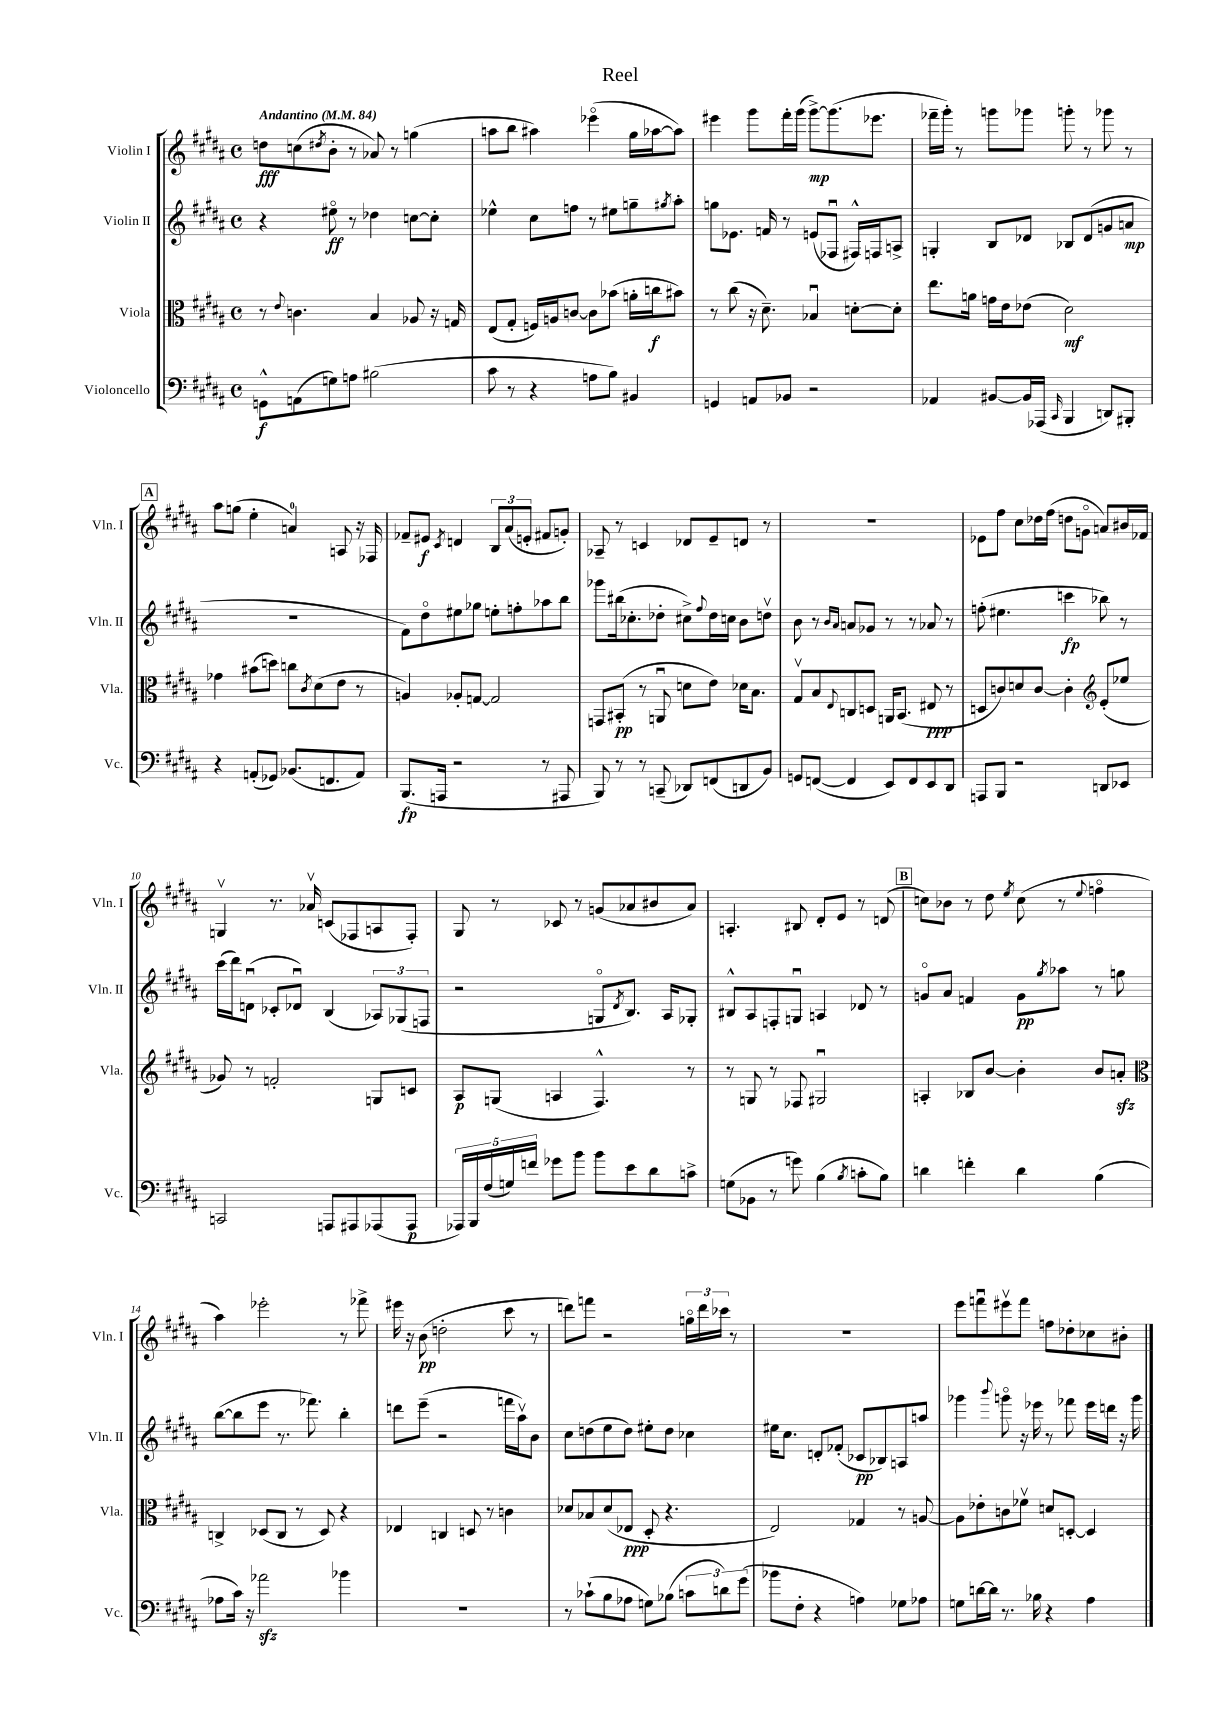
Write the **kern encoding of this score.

**kern	**dynam	**kern	**dynam	**kern	**dynam	**kern	**dynam
*part4	*part4	*part3	*part3	*part2	*part2	*part1	*part1
*staff4	*staff4	*staff3	*staff3	*staff2	*staff2	*staff1	*staff1
*I"Violoncello	*	*I"Viola	*	*I"Violin II	*	*I"Violin I	*
*I'Vc.	*	*I'Vla.	*	*I'Vln. II	*	*I'Vln. I	*
*clefF4	*	*clefC3	*	*clefG2	*	*clefG2	*
*k[f#c#g#d#a#]	*	*k[f#c#g#d#a#]	*	*k[f#c#g#d#a#]	*	*k[f#c#g#d#a#]	*
*M4/4	*	*M4/4	*	*M4/4	*	*M4/4	*
*met(c)	*	*met(c)	*	*met(c)	*	*met(c)	*
*MM84	*	*MM84	*	*MM84	*	*MM84	*
=1	=1	=1	=1	=1	=1	=1	=1
!	!	!	!	!	!	!LO:TX:a:B:t=Andantino	!
8GGn^^\L	f	8r	.	4r	.	8ddn\L	fff
.	.	8qqe/	.	.	.	.	.
(8AAn\	.	4.cn\	.	.	.	(8ccn\	.
.	.	.	.	.	.	8qdd#X/	.
8Gn\)	.	.	.	8ee#X\	ff	8b'\J	.
8An\J	.	.	.	8r	.	8r	.
(2B#X\	.	4B/	.	4dd-X\	.	8a-X/)	.
.	.	.	.	.	.	8r	.
.	.	8A-X/	.	[8ccn\L	.	(4ggn\	.
.	.	16r	.	8cc'\J]	.	.	.
.	.	16Gn/	.	.	.	.	.
=2	=2	=2	=2	=2	=2	=2	=2
8c#\	.	(8E/L	.	4ee-X^^\	.	8aan\L	.
8r	.	8G#'/J	.	.	.	8bb\J	.
4r	.	16Fn/LL)	.	8cc#\L	.	4aa#X\)	.
.	.	16An/J	.	.	.	.	.
.	.	[8cn/J	.	8ffn\J	.	.	.
8An\L	.	8c\L]	.	8r	.	(4eee-X\	.
8B\J)	.	(8b-X\J	.	8ee#X\L	.	.	.
4BB#X/	.	16an'\LL	.	8ggn~\	.	16gg#\LL	.
.	.	16ccn\J	f	.	.	[16aa-X\J	.
.	.	.	.	8qgg#X/	.	.	.
.	.	8b#X\J)	.	8aa#'\J	.	8aa-\J])	.
=3	=3	=3	=3	=3	=3	=3	=3
4GGn/	.	8r	.	8ggn\L	.	4eee#X\	.
.	.	(8cc#\	.	8.e-X\J	.	.	.
8AAn/L	.	16r	.	.	.	8ggg#\L	.
.	.	8.d#~\)	.	16fn/	.	.	.
8BB-X/J	.	.	.	8r	.	16fff#'\L	.
.	.	.	.	.	.	(16ggg#\JJ	.
2r	.	4B-Xu/	.	(8en/L	.	[8ggg#^\L)	mp
.	.	.	.	8F-Xu/J	.	(8.ggg#\]	.
.	.	[8dn'\L	.	16F#X^^/LL)	.	.	.
.	.	.	.	16Fn/J	.	8.eee-X\J	.
.	.	8d'\J]	.	8An^/J	.	.	.
=4	=4	=4	=4	=4	=4	=4	=4
4AA-X/	.	8.ee\L	.	4Gn'/	.	16fff-X~\LL	.
.	.	.	.	.	.	16ggg#'\JJ)	.
.	.	.	.	.	.	8r	.
.	.	16an\Jk	.	.	.	.	.
[8BB#X/L	.	16gn\LL	.	8B/L	.	8gggn\L	.
.	.	16e\J	.	.	.	.	.
16BB#/L]	.	(8e-X\J	.	8d-X/J	.	8ggg-X\J	.
(16AAA-X/JJ	.	.	.	.	.	.	.
16qqCC#/	.	.	.	.	.	.	.
4BBB/	.	2d#\)	mf	8B-X/L	.	8gggn'\	.
.	.	.	.	(8d-/	.	8r	.
8DDn/L)	.	.	.	8gn/	.	8ggg-X\	.
8BBB#X'/J	.	.	.	8an/J	mp	8r	.
!!LO:LB:g=z
!!LO:REH:place=s1:t=A
=5	=5	=5	=5	=5	=5	=5	=5
4r	.	4g-X\	.	1r	.	8aa#\L	.
.	.	.	.	.	.	(8ggn\J	.
(8AAn'/L	.	(8b#X\L	.	.	.	4ee'\	.
8GG-X/J)	.	8ddn\J)	.	.	.	.	.
(8.BB-X/L	.	8ccn\L	.	.	.	4an/)	.
.	.	8qc#/	.	.	.	.	.
.	.	(8d#\	.	.	.	.	.
8.FFn/	.	.	.	.	.	.	.
.	.	8e\J	.	.	.	8An/	.
8AA/J)	.	8r	.	.	.	16r	.
.	.	.	.	.	.	16F-X/	.
=6	=6	=6	=6	=6	=6	=6	=6
(8.BBB/L	fp	4An/)	.	8f#\L)	.	8f-X~/L	.
.	.	.	.	8dd#\	.	8e#X/J	f
16AAAn/Jk	.	.	.	.	.	.	.
.	.	.	.	.	.	8qc#/	.
2r	.	8A-X'/L	.	8ee#X\	.	4dn/	.
.	.	[8Gn/J	.	8gg-X\J	.	.	.
.	.	2G/]	.	8een'\L	.	12B/L	.
.	.	.	.	.	.	(12a#/	.
.	.	.	.	8ffn'\	.	.	.
.	.	.	.	.	.	12en'/J	.
8r	.	.	.	8aa-X\	.	8f#X/L	.
8AAA#X/	.	.	.	8bb\J	.	8gn'/J)	.
=7	=7	=7	=7	=7	=7	=7	=7
8BBB/)	.	8GGn/L	.	8ggg-X\L	.	8A-X~/	.
8r	.	(8BB#X'/J	pp	(16bb#X\k	.	8r	.
.	.	.	.	8.cc-X'\	.	.	.
8r	.	8r	.	.	.	4cn/	.
(8CCn~/	.	8AAnu/	.	8dd-X'\J	.	.	.
8DD-X/L)	.	8dn\L	.	8cc#X^\L)	.	8d-X/L	.
.	.	.	.	8qqff#/	.	.	.
(8FFn/	.	8e\J)	.	16dd-\L	.	8e~/	.
.	.	.	.	16ccn\JJ	.	.	.
8DDn/	.	16d-X\KL	.	8b\L	.	8dn/J	.
.	.	8.B\J	.	.	.	.	.
8BB/J)	.	.	.	8ddnv\J	.	8r	.
=8	=8	=8	=8	=8	=8	=8	=8
8GGn/L	.	8G#v/L	.	8b\	.	1r	.
([8FFn/J	.	8B/	.	8r	.	.	.
.	.	.	.	16qqb/LL	.	.	.
.	.	8qqE/	.	16qqa#/JJ	.	.	.
4FF/]	.	8Cn/	.	8an/L	.	.	.
.	.	8Dn/J	.	8g-X/J	.	.	.
8EE/L)	.	16AAn/KL	.	8r	.	.	.
.	.	(8.BB/J	.	.	.	.	.
8FF/	.	.	.	8r	.	.	.
8EE/	.	8E#X/	ppp	8a-X/	.	.	.
8DD#/J	.	8r	.	8r	.	.	.
=9	=9	=9	=9	=9	=9	=9	=9
8AAAn/L	.	8Dn/L	.	(8ffn'\	.	8e-X\L	.
8BBB/J	.	8cn/)	.	4.ee#X\	.	8ff#\J	.
2r	.	8dn/	.	.	.	8cc#\L	.
.	.	[8c/J	.	.	.	16dd-X\L	.
.	.	.	.	.	.	(16ff#\JJ	.
.	.	4c'\]	.	4cccn\	fp	8ddn\L	.
.	.	.	.	.	.	8gn\J	.
*	*	*clefG2	*	*	*	*	*
8DDn/L	.	(8e'/L	.	8bb-X\)	.	8an/L)	.
8EE-X/J	.	8ee-X/J	.	8r	.	16b#X/L	.
.	.	.	.	.	.	16f-X/JJ	.
!!LO:LB:g=z
=10	=10	=10	=10	=10	=10	=10	=10
2CCn/	.	8g-X/)	.	(16ccc#\LL	.	4Gnv/	.
.	.	.	.	16ddd#\J)	.	.	.
.	.	8r	.	(8dnu\J	.	.	.
.	.	2fn'/	.	8c-X'/L	.	8.r	.
.	.	.	.	8d-Xu/J)	.	.	.
.	.	.	.	.	.	16a-Xv/	.
8AAAn/L	.	.	.	(4B/	.	(8cn/L	.
8AAA#X/	.	.	.	.	.	8F-X/	.
(8AAA-X/	.	8Gn/L	.	12A-X/L)	.	8An/	.
.	.	.	.	(12G-X/	.	.	.
8AAA-/J	p	8cn/J	.	.	.	8F-'/J)	.
.	.	.	.	12Fn/J	.	.	.
=11	=11	=11	=11	=11	=11	=11	=11
20AAA-X/LL)	.	8A#/L	p	2r	.	8G#/	.
20BBB/	.	.	.	.	.	.	.
(20F#/	.	.	.	.	.	.	.
.	.	(8Gn/J	.	.	.	8r	.
20Gn/)	.	.	.	.	.	.	.
20fn/JJ	.	.	.	.	.	.	.
8g-X\L	.	4An/	.	.	.	8c-X/	.
8b\J	.	.	.	.	.	8r	.
8b\L	.	4.F#^^/)	.	8Gn/L	.	(8gn/L	.
.	.	.	.	8qd#/	.	.	.
8e\	.	.	.	8.B/J)	.	8a-X/	.
8d#\	.	.	.	.	.	8b#X/	.
.	.	.	.	16A#/KL	.	.	.
8cn^\J	.	8r	.	8G-X'/J	.	8a-/J)	.
=12	=12	=12	=12	=12	=12	=12	=12
(8Gn\L	.	8r	.	8B#X^^/L	.	4.An'/	.
8BB-X\J	.	8Gn/	.	8A#/	.	.	.
8r	.	8r	.	8Fn'/	.	.	.
8gn\)	.	8F-X/	.	8Gnu/J	.	8B#X/	.
(4B\	.	2G#Xu/	.	4An/	.	8d#'/L	.
.	.	.	.	.	.	8e/J	.
8qB/	.	.	.	.	.	.	.
8cn'\L	.	.	.	8d-X/	.	8r	.
8B\J)	.	.	.	8r	.	(8dn/	.
!!LO:REH:place=s1:t=B
=13	=13	=13	=13	=13	=13	=13	=13
4dn\	.	4An'/	.	8gn/L	.	8ccn\L)	.
.	.	.	.	8a#/J	.	8b-X\J	.
4fn'\	.	8B-X/L	.	4fn/	.	8r	.
.	.	[8b/J	.	.	.	8dd#\	.
.	.	.	.	.	.	8qee/	.
4d\	.	4b'\]	.	8g\L	pp	(8cc\	.
.	.	.	.	8qgg#/	.	.	.
.	.	.	.	8aa-X\J	.	8r	.
.	.	.	.	.	.	8qqee/	.
(4B\	.	8b/L	.	8r	.	4ffn\	.
.	.	8anzz'/J	.	8ggn\	.	.	.
!!LO:LB:g=z
=14	=14	=14	=14	=14	=14	=14	=14
*	*	*clefC3	*	*	*	*	*
8A-X\L	.	4Cn^/	.	([8bb\L	.	4aa#\)	.
16c#\Jk)	.	.	.	8bb\]	.	.	.
16r	.	.	.	.	.	.	.
2a-Xzz\	.	(8D-X/L	.	8eee\J	.	2eee-X'\	.
.	.	8C/J	.	8.r	.	.	.
.	.	8r	.	.	.	.	.
.	.	.	.	8.fff-X\)	.	.	.
.	.	8D-/)	.	.	.	.	.
4b-X\	.	4r	.	4bb'\	.	8r	.
.	.	.	.	.	.	8fff-X^\	.
=15	=15	=15	=15	=15	=15	=15	=15
1r	.	4E-X/	.	8dddn\L	.	16eee#X\	.
.	.	.	.	.	.	16r	.
.	.	.	.	(8eee~\J	.	(8b\	pp
.	.	4Cn/	.	2r	.	2ddn'\	.
.	.	8Dn/	.	.	.	.	.
.	.	8r	.	.	.	.	.
.	.	4cn\	.	16fffn\LL	.	8ccc#\	.
.	.	.	.	16aa#v\J)	.	.	.
.	.	.	.	8b\J	.	8r	.
=16	=16	=16	=16	=16	=16	=16	=16
8r	.	8d-X/L	.	8cc#\L	.	8dddn\L)	.
(8c-X`\L	.	8B-X/	.	(8ddn\	.	8fffn\J	.
8B\	.	(8d-/	.	8ee\	.	2r	.
8A-X\J	.	8E-X/J	ppp	8dd\J)	.	.	.
8Gn\L)	.	8D#'/	.	8ee#X'\L	.	.	.
(8B-X\J	.	4.r	.	8dd\J	.	.	.
12cn\L	.	.	.	4cc-X\	.	24ggn\LL	.
.	.	.	.	.	.	24ddd\	.
12dn\)	.	.	.	.	.	24ccc-X\JJ	.
.	.	.	.	.	.	8r	.
(12g#\J	.	.	.	.	.	.	.
=17	=17	=17	=17	=17	=17	=17	=17
8b-X\L	.	2E/)	.	16ee#X\KL	.	1r	.
.	.	.	.	8.cc#\J	.	.	.
8F#'\J	.	.	.	.	.	.	.
4r	.	.	.	8dn'/L	.	.	.
.	.	.	.	(8f-X'/J	.	.	.
4An\)	.	4G-X/	.	8c-X/L	pp	.	.
.	.	.	.	8B-X/)	.	.	.
8G-X\L	.	8r	.	8An/	.	.	.
8A-X\J	.	[8An/	.	8aan/J	.	.	.
=18	=18	=18	=18	=18	=18	=18	=18
8Gn\L	.	8A\L]	.	4ggg-X\	.	8eee\L	.
[16dn\L	.	8e-X'\	.	.	.	8fffnu\	.
16d\JJ]	.	.	.	.	.	.	.
.	.	.	.	8qqbbb/	.	.	.
8.r	.	8cn\	.	8gggn\	.	8eee#Xv\	.
.	.	8f-Xv\J	.	16r	.	8fff\J	.
16B-X\	.	.	.	16eee-X\	.	.	.
4r	.	8dn/L	.	8r	.	8ffn\L	.
.	.	[8Dn'/J	.	8fff-X\	.	8dd-X'\	.
4A#\	.	4D/]	.	16eee-\LL	.	8cc-X\	.
.	.	.	.	16dddn\JJ	.	.	.
.	.	.	.	16r	.	8b#X'\J	.
.	.	.	.	16ggg\	.	.	.
==	==	==	==	==	==	==	==
*-	*-	*-	*-	*-	*-	*-	*-
